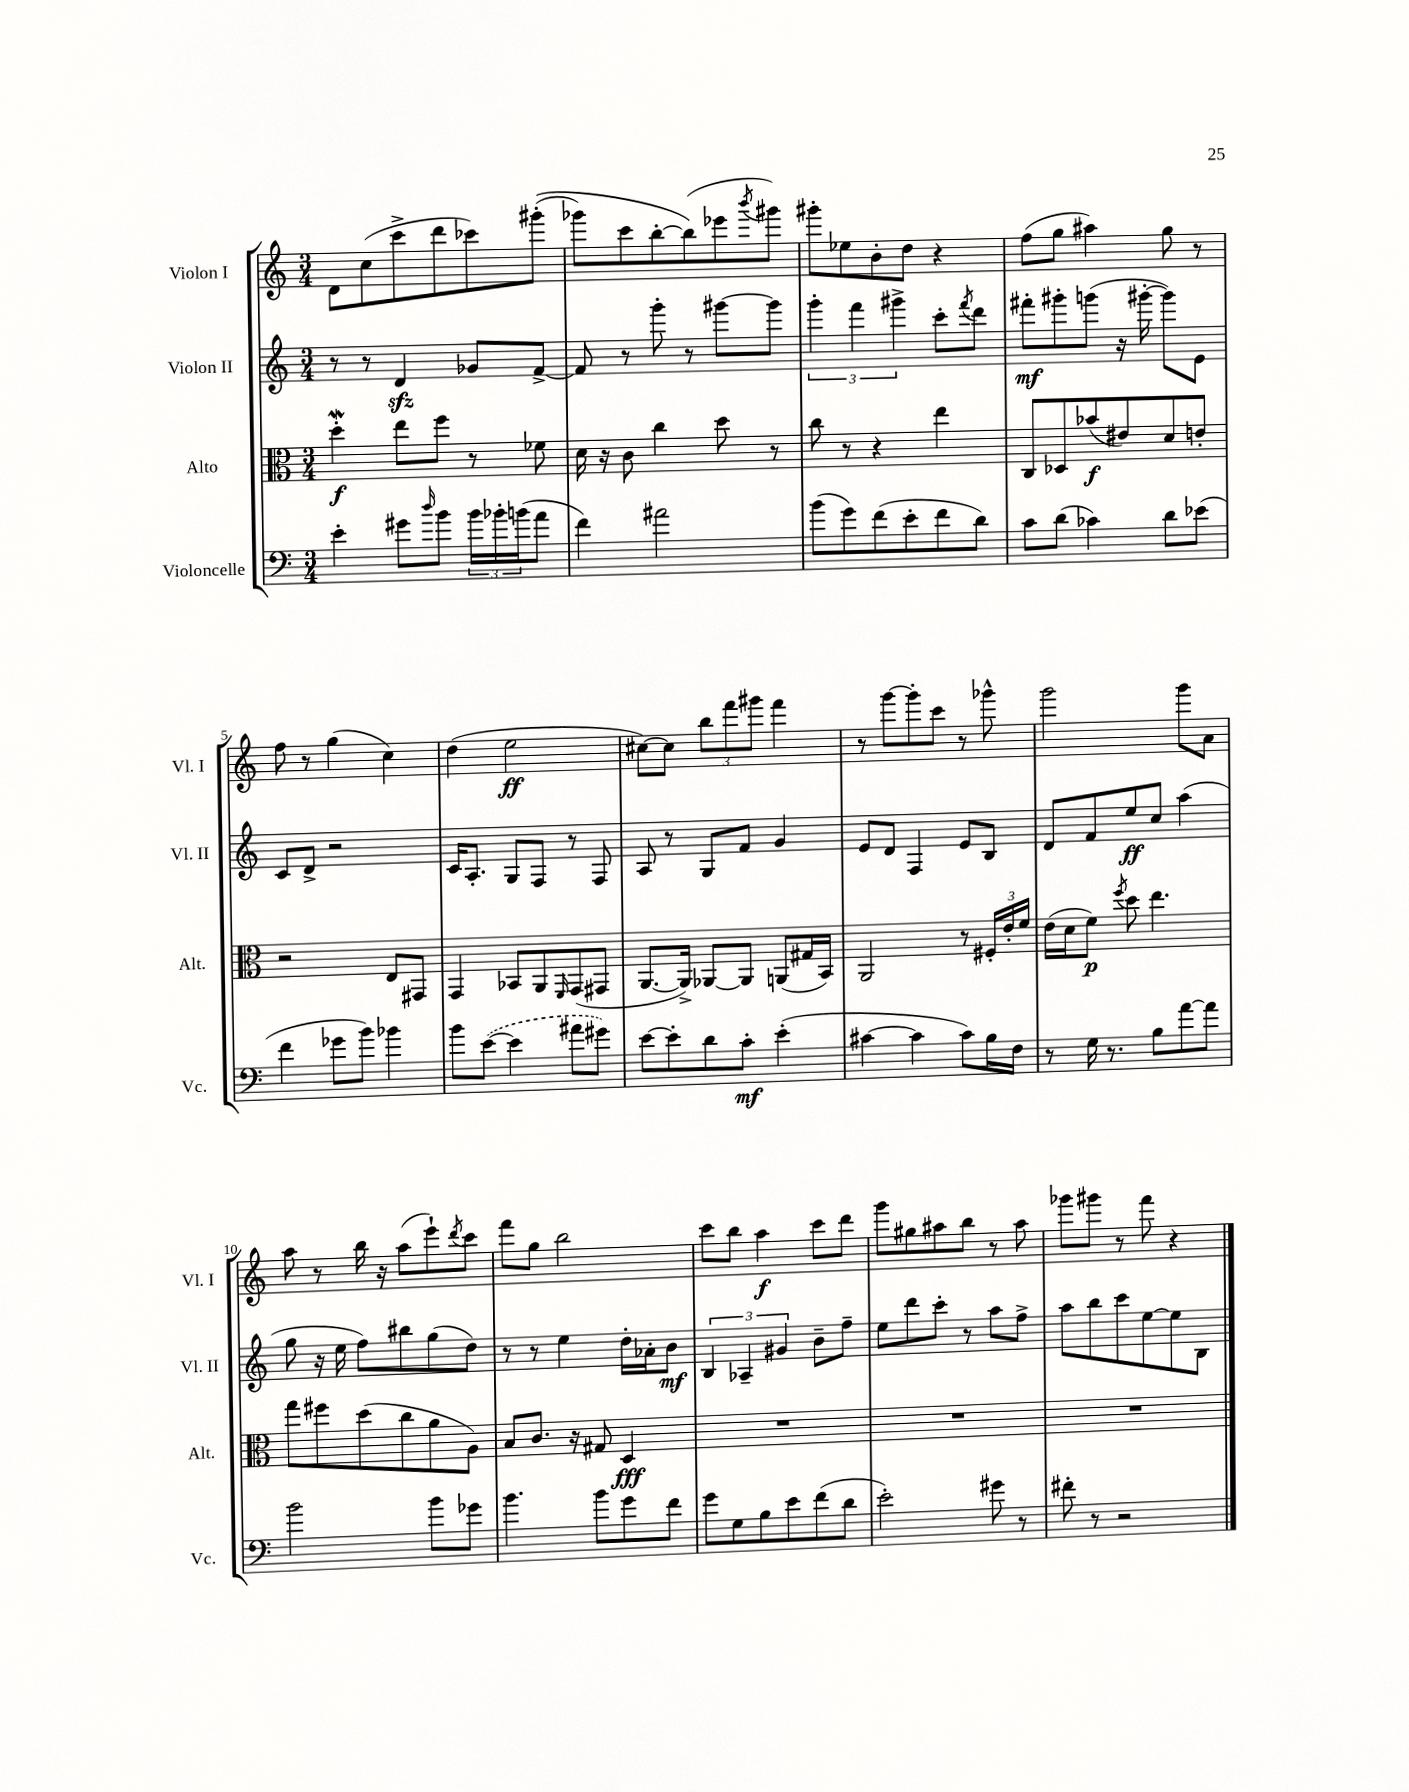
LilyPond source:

<<
\new StaffGroup <<
\new Staff = "s0" \with { instrumentName = "Violon I" shortInstrumentName = "Vl. I" } {
    \clef treble \key c \major \numericTimeSignature \time 3/4
    d'8 c''8( c'''8-> d'''8 ces'''8) gis'''8-.(\( |
    ges'''8) c'''8 b''8~-. b''8(\) ees'''8 \acciaccatura { b'''8 } gis'''8) |
    gis'''8-. ees''8 b'8-. d''8 r4 |
    f''8( g''8 ais''4) g''8 r8 |
    f''8 r8 g''4( c''4) |
    d''4( e''2\ff |
    cis''8~) cis''8 \tuplet 3/2 { b''8 f'''8 gis'''8 } f'''4 |
    r8 g'''8~ g'''8-. c'''8 r8 ges'''8-^ |
    g'''2 g'''8 a'8 |
    a''8 r8 b''16 r16 a''8( e'''8-!) \acciaccatura { d'''8 } c'''8 |
    f'''8 g''8 b''2 |
    c'''8 b''8 a''4\f c'''8 d'''8 |
    g'''8 gis''8 ais''8 b''8 r8 ais''8 |
    ges'''8 gis'''8 r8 f'''8 r4 \bar "|." |
}
\new Staff = "s1" \with { instrumentName = "Violon II" shortInstrumentName = "Vl. II" } {
    \clef treble \key c \major \numericTimeSignature \time 3/4
    r8 r8 d'4\sfz ges'8 f'8~-> |
    f'8 r8 g'''8-. r8 gis'''8~ gis'''8 |
    \tuplet 3/2 { g'''4-. f'''4 gis'''4-> } c'''8-. \acciaccatura { f'''8 } d'''8 |
    fis'''8-.\mf gis'''8-. g'''8( r16 gis'''16~-. gis'''8) e'8 |
    c'8 d'8-> r2 |
    c'16 a8.-. g8 f8 r8 f8 |
    a8 r8 g8 f'8 g'4 |
    e'8 d'8 f4 e'8 b8 |
    d'8 f'8 e''8\ff c''8 a''4( |
    g''8 r16 e''16 f''8) bis''8 g''8( d''8) |
    r8 r8 e''4 d''16-. aes'16-. b'8\mf |
    \tuplet 3/2 { b4 aes4-- gis'4 } b'8-- f''8-- |
    e''8 d'''8 c'''8-. r8 a''8 f''8-> |
    a''8 b''8 c'''8 e''8~ e''8 b8 \bar "|." |
}
\new Staff = "s2" \with { instrumentName = "Alto" shortInstrumentName = "Alt." } {
    \clef alto \key c \major \numericTimeSignature \time 3/4
    d''4-.\mordent\f e''8 f''8 r8 fes'8 |
    d'16 r16 c'8 c''4 d''8 r8 |
    c''8 r8 r4 e''4 |
    c8 des8 bes'8\f( eis'8) d'8 e'8-. |
    r2 e8 gis,8 |
    g,4 bes,8 a,8 \grace { f,16 } g,8( gis,8 |
    a,8.~ a,16->) aes,8~ aes,8 a,8( gis16 b,16) |
    a,2 r8 \tuplet 3/2 { fis16-. e'16-. f'16 } |
    e'16( d'16 f'8\p) \acciaccatura { f''8 } d''8 e''4. |
    g''8 fis''8 d''8( c''8 a'8 a8) |
    b8 c'8. r16 gis8 d4\fff |
    R2. |
    R2. |
    R2. \bar "|." |
}
\new Staff = "s3" \with { instrumentName = "Violoncelle" shortInstrumentName = "Vc." } {
    \clef bass \key c \major \numericTimeSignature \time 3/4
    e'4-. gis'8 \grace { d''16 } b'8 \tuplet 3/2 { b'16 bes'16-. b'16( } a'8 |
    f'4) ais'2 |
    b'8( g'8) f'8( e'8-. f'8 d'8) |
    c'8 d'8( ces'4) d'8 ees'8( |
    f'4 ges'8 b'8) bes'4 |
    b'8 \once \slurDashed e'8~( e'4 ais'8 gis'8) |
    e'8~ e'8-. d'8 c'8-.\mf e'4-.( |
    cis'4~ cis'4 cis'8) b16 f16 |
    r8 g16 r8. b8 a'8~ a'8 |
    b'2 b'8 ges'8 |
    b'4. b'8 g'8 f'8 |
    g'8 g8 b8 e'8 f'8( d'8 |
    e'2-.) gis'8 r8 |
    fis'8-. r8 r2 \bar "|." |
}
>>
>>
